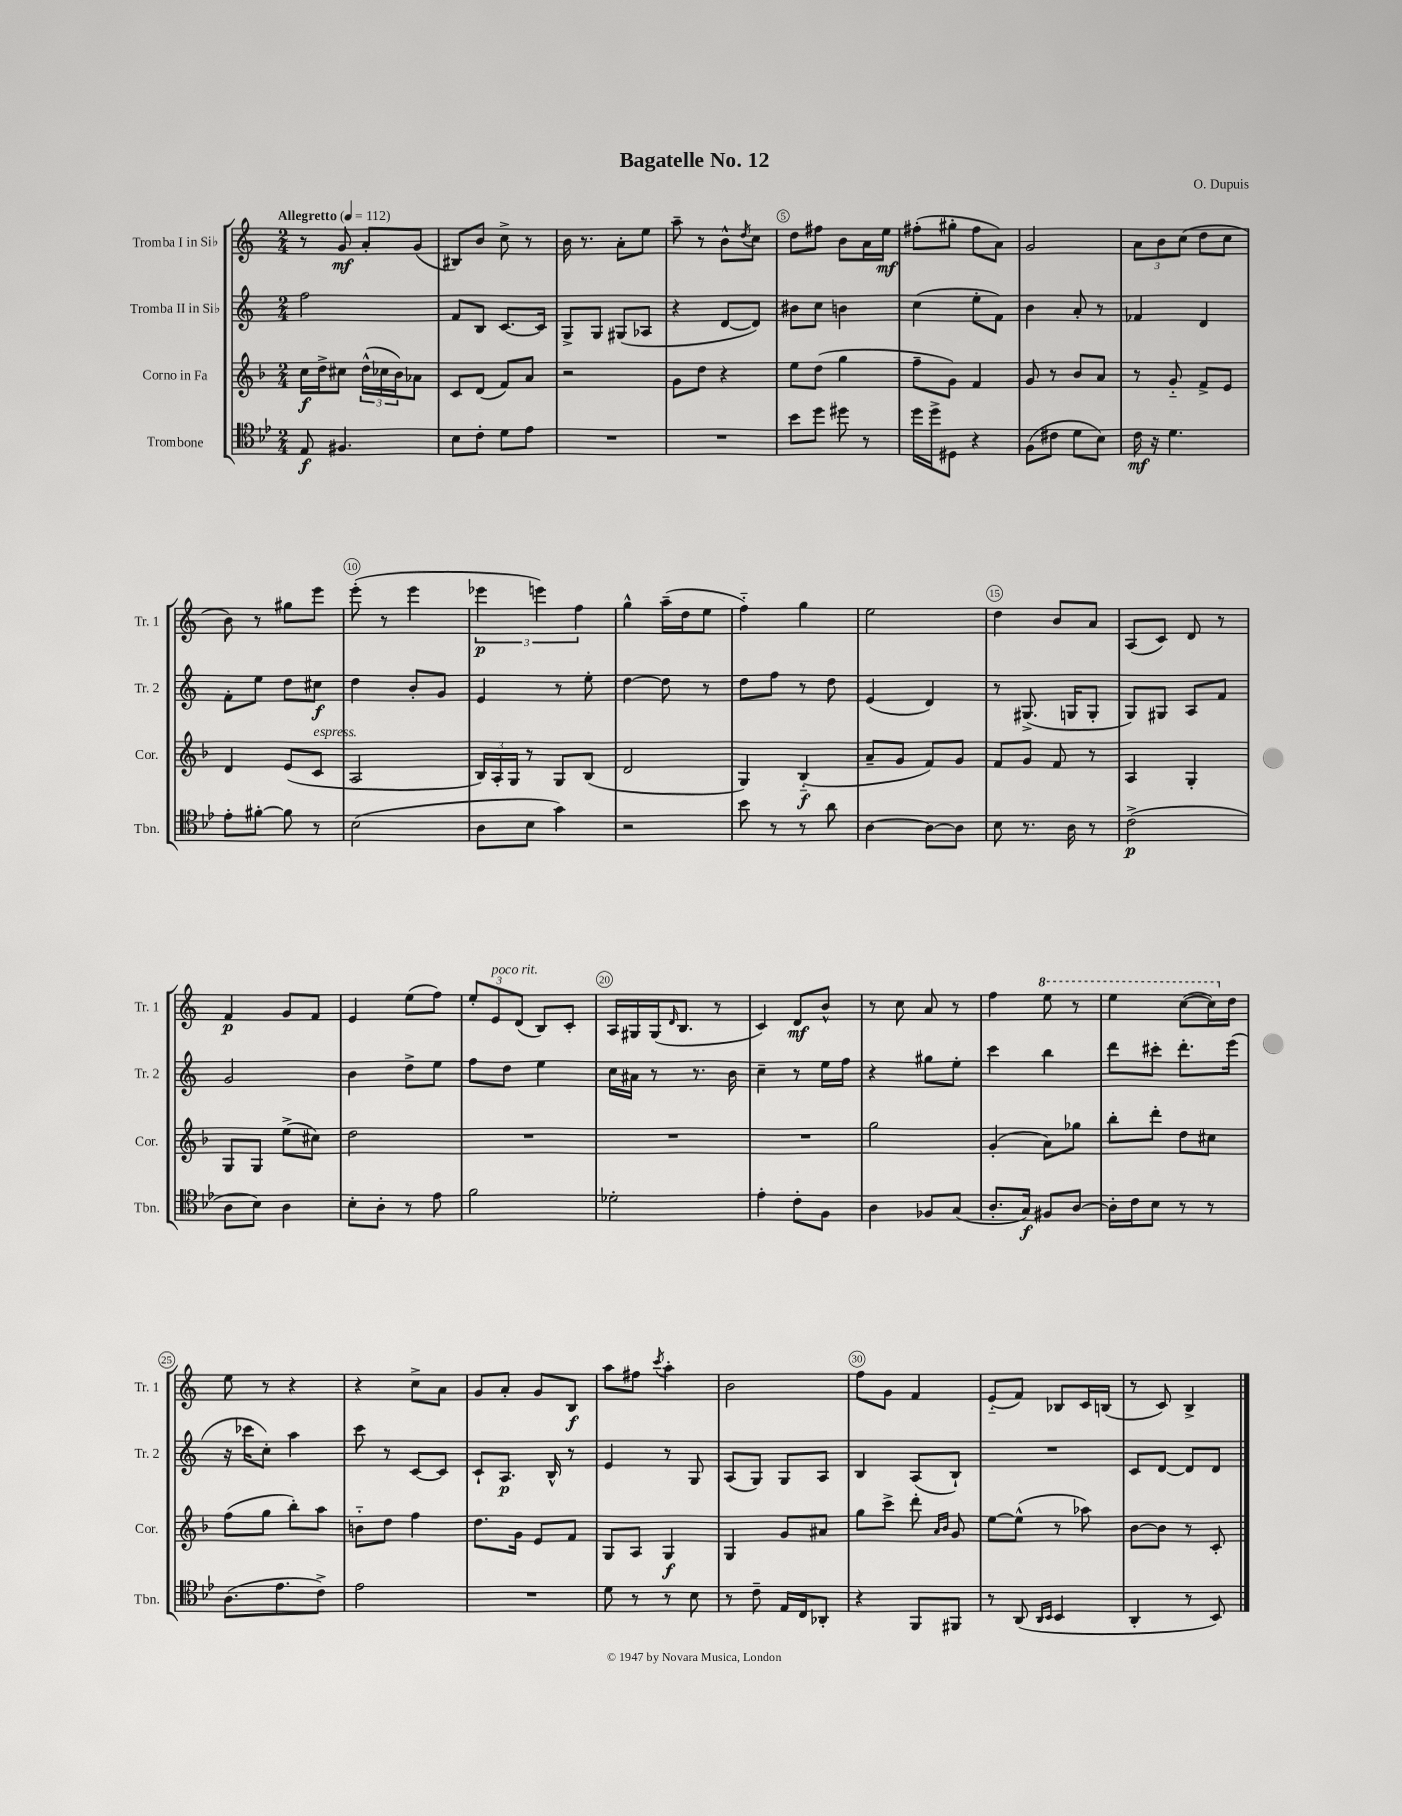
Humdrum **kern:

**kern	**kern	**kern	**kern
*staff4	*staff3	*staff2	*staff1
*clefC4	*clefG2	*clefG2	*clefG2
*k[b-e-]	*k[b-]	*k[]	*k[]
*M2/4	*M2/4	*M2/4	*M2/4
*MM112	*MM112	*MM112	*MM112
8E-	16cc	2ff	8r
.	16dd^	.	.
4.F#	8cc#	.	8g
.	(24dd^^	.	8a'
.	24cc-	.	.
.	24b-)	.	.
.	8a-	.	(8g
=	=	=	=
8B-	8c	8f	8B#)
8c'	(8d	8B	8b
8d	8f)	[8.c	8cc^
8e-	8a	.	8r
.	.	16c]	.
=	=	=	=
2r	2r	8G^	16b
.	.	.	8.r
.	.	8G	.
.	.	(8G#	8a'
.	.	8A-	8ee
=	=	=	=
2r	8g	4r	8aa~
.	8dd	.	8r
.	4r	[8d	8b^^
.	.	.	8qdd
.	.	8d])	8cc
=	=	=	=
8b-	8ee	8b#	8dd
8dd	(8dd	8cc	8ff#
8dd#	4gg	4b	8b
8r	.	.	16a
.	.	.	16ee
=	=	=	=
16dd	8ff~	(4cc	(8ff#'
16dd^	.	.	.
8D#	8g)	.	8gg#'
4r	4f	8ee'	8ff#
.	.	8f)	8a)
=	=	=	=
(8F	8g	4b	2g
8c#	8r	.	.
8d	8b-	8a'	.
8B-)	8a	8r	.
=	=	=	=
16c	8r	4f-	12a
16r	.	.	.
.	.	.	12b
4.d	8g'~	.	.
.	.	.	(12cc
.	8f^	4d	8dd
.	8e	.	8cc
=	=	=	=
8e-'	4d	8f'	8b)
[8f#'	.	8ee	8r
8f#]	(8e	8dd	8gg#
8r	8c	8cc#	8eee
=	=	=	=
(2B-	2A	4dd	(8eee'
.	.	.	8r
.	.	8b'	4eee
.	.	8g	.
=	=	=	=
8A	24B-)	4e	6eee-
.	24A'	.	.
.	24G	.	.
8B-	8r	.	.
.	.	.	6eee)
4g)	8G	8r	.
.	.	.	6ff
.	(8B-	8ee'	.
=	=	=	=
2r	2d	[4dd	4gg^^
.	.	8dd]	(16aa~
.	.	.	16dd
.	.	8r	8ee
=	=	=	=
8b-	4G)	8dd	4ff'~)
8r	.	8ff	.
8r	(4B-'~	8r	4gg
8a	.	8dd	.
=	=	=	=
[4A	8a~	(4e	2ee
.	8g	.	.
8A_	8f)	4d)	.
8A]	8g	.	.
=	=	=	=
8B-	8f	8r	4dd
8.r	8g	(8.G#^	.
.	8f	.	8b
16A	.	16G	.
8r	8r	8G'	8a
=	=	=	=
(2c^	4A	8G)	(8A
.	.	8G#	8c)
.	4G'	8A	8d
.	.	8f	8r
=	=	=	=
8A	8G	2g	4f
8B-)	8G	.	.
4A	(8ee^	.	8g
.	8cc#)	.	8f
=	=	=	=
8B-'	2dd	4b	4e
8A'	.	.	.
8r	.	8dd^	(8ee
8e-	.	8ee	8ff)
=	=	=	=
2f	2r	8ff	12ee'
.	.	.	12e
.	.	8dd	.
.	.	.	(12d
.	.	4ee	8B)
.	.	.	8c'
=	=	=	=
2d-'	2r	16cc	16A
.	.	16a#	16G#
.	.	8r	(16G#
.	.	.	16qqd
.	.	.	8.B
.	.	8.r	.
.	.	.	8r
.	.	16b	.
=	=	=	=
4e-'	2r	4cc~	4c)
8c'	.	8r	8d
8F	.	16ee	8b^^
.	.	16ff	.
=	=	=	=
4A	2gg	4r	8r
.	.	.	8cc
8F-	.	8gg#	8a
(8G	.	8ee'	8r
=	=	=	=
8.A'	(4g'	4ccc	4ff
16G)	.	.	.
8F#	8a)	4bb	8eee
[8A	8gg-	.	8r
=	=	=	=
16A']	8bb-'	8ddd	4eee
16c	.	.	.
8B-	8ddd'	8ccc#'	.
8r	8dd	8.ddd'	([8ccc
8r	8cc#	.	16ccc])
.	.	(16eee	16dd
=	=	=	=
(8.A	(8ff	16r	8ee
.	.	16ccc-	.
.	8gg	8cc')	8r
8.e-	.	.	.
.	8bb-')	4aa	4r
8c^)	8aa	.	.
=	=	=	=
2e-	8b'~	8ccc	4r
.	8dd	8r	.
.	4ff	[8c	8cc^
.	.	8c]	8a
=	=	=	=
2r	8.dd	8c`	8g
.	.	8.A	8a'
.	16g	.	.
.	8e	.	8g
.	.	16B^^	.
.	8f	8r	8B
=	=	=	=
8d	8G	4e	8aa
8r	8A	.	8ff#
.	.	.	8qccc
8r	4G	8r	4aa'
8B-	.	8G	.
=	=	=	=
8r	4G	(8A	2b
8c~	.	8G)	.
16E-	8g	8G	.
16C	.	.	.
8AA-'	8a#	8A	.
=	=	=	=
4r	8gg	4B	8ff
.	8ccc^	.	8g
8FF	8ddd'	(8A	4f
.	16qqa	.	.
.	16qqb-	.	.
8FF#	8g	8B`)	.
=	=	=	=
8r	[8ee	2r	(8e'~
(8AA	(8ee^^]	.	8f)
16qqAA	.	.	.
16qqBB-	.	.	.
4BB-	8r	.	8B-
.	8aa-)	.	16c
.	.	.	(16B
=	=	=	=
4AA'	[8b-	8c	8r
.	8b-]	[8d	8c)
8r	8r	8d]	4B^
8BB-)	8c'	8d	.
==	==	==	==
*-	*-	*-	*-
